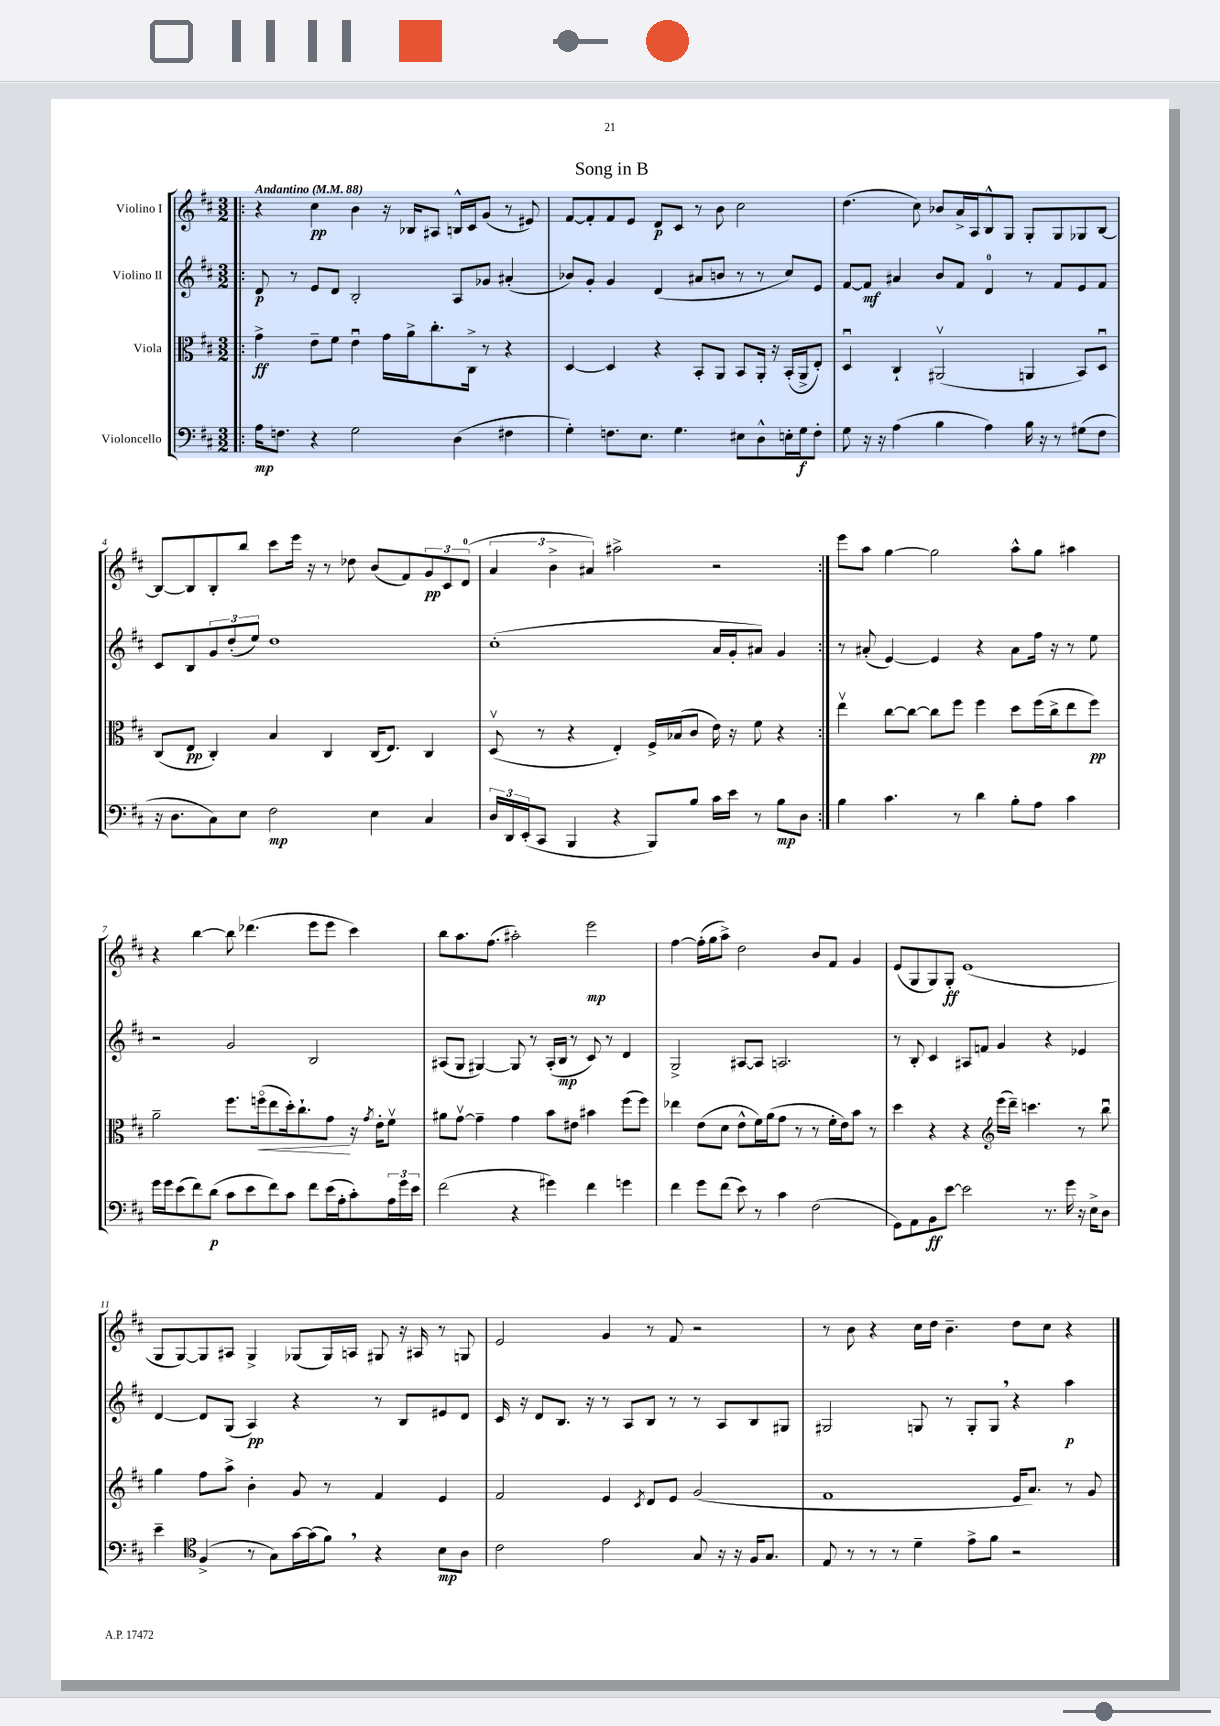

**kern	**dynam	**kern	**dynam	**kern	**dynam	**kern	**dynam
*part4	*part4	*part3	*part3	*part2	*part2	*part1	*part1
*staff4	*staff4	*staff3	*staff3	*staff2	*staff2	*staff1	*staff1
*I"Violoncello	*	*I"Viola	*	*I"Violino II	*	*I"Violino I	*
*clefF4	*	*clefC3	*	*clefG2	*	*clefG2	*
*k[f#c#]	*	*k[f#c#]	*	*k[f#c#]	*	*k[f#c#]	*
*M3/2	*	*M3/2	*	*M3/2	*	*M3/2	*
*MM88	*	*MM88	*	*MM88	*	*MM88	*
=1!|:	=1!|:	=1!|:	=1!|:	=1!|:	=1!|:	=1!|:	=1!|:
!	!	!	!	!	!	!LO:TX:a:B:t=Andantino	!
16A\KL	mp	4g^\	ff	8d/	p	4r	.
8.Fn\J	.	.	.	.	.	.	.
.	.	.	.	8r	.	.	.
4r	.	8e~\L	.	8e/L	.	4cc#\	pp
.	.	8f#\J	.	8d/J	.	.	.
2G\	.	4eu\	.	2B'/	.	4b\	.
.	.	16g\LL	.	.	.	16r	.
.	.	16a^\J	.	.	.	16B-X/KL	.
.	.	8.cc#'\	.	.	.	8A#X/J	.
(4D\	.	.	.	8A/L	.	16Bn^^/LL	.
.	.	16C#^\Jk	.	.	.	16c#/J	.
.	.	8r	.	8g-X/J	.	(8g/J	.
4F#X\	.	4r	.	(4a#X'/	.	8r	.
.	.	.	.	.	.	8e#X/)	.
=2	=2	=2	=2	=2	=2	=2	=2
4G'\)	.	[4D/	.	8b-X/L)	.	[8f#/L	.
.	.	.	.	8g'/J	.	8f#'/]	.
8.Fn\L	.	4D/]	.	4g/	.	8f#/	.
.	.	.	.	.	.	8e/J	.
8.E\J	.	.	.	.	.	.	.
.	.	4r	.	(4d/	.	8d/L	p
4.G\	.	.	.	.	.	8c#/J	.
.	.	8BB'/L	.	8a#X/L	.	8r	.
.	.	8AA/J	.	8bn/J	.	8b\	.
8E#X\L	.	8BB/L	.	8r	.	2cc#\	.
8D^^\	.	16AA'/Jk	.	8r	.	.	.
.	.	16r	.	.	.	.	.
16En'\L	.	(16BB'/LL	.	8cc#/L)	.	.	.
16G\J	f	16AA^/J	.	.	.	.	.
8F'\J	.	8E'/J)	.	8e/J	.	.	.
=3	=3	=3	=3	=3	=3	=3	=3
8G\	.	4Du/	.	[8f#/L	.	(4.dd\	.
16r	.	.	.	8f#/J]	mf	.	.
16r	.	.	.	.	.	.	.
(4A\	.	4C#`/	.	4a#X/	.	.	.
.	.	.	.	.	.	8cc#\)	.
4B\	.	(2AA#Xv/	.	8b/L	.	8b-X/L	.
.	.	.	.	8f#/J	.	16a^/L	.
.	.	.	.	.	.	16A/J	.
4A\)	.	.	.	4d/	.	8B^^/	.
.	.	.	.	.	.	8G/J	.
16B\	.	4AAn/	.	8r	.	8G'/L	.
16r	.	.	.	.	.	.	.
8r	.	.	.	8f#/L	.	8G/	.
(8G#X\L	.	8BB/L)	.	8e/	.	8G-X/	.
8F#\J	.	8Du/J	.	8f#/J	.	[8B/J	.
!!LO:LB:g=z
=4	=4	=4	=4	=4	=4	=4	=4
16r	.	(8C#/L	.	8c#/L	.	8B/L_	.
8.D\L	.	.	.	.	.	.	.
.	.	8E/J	pp	8B/	.	8B/]	.
8C#\)	.	4C#'/)	.	12g/	.	8B'/	.
.	.	.	.	(12dd'/	.	.	.
8E\J	.	.	.	.	.	8bb/J	.
.	.	.	.	12ee/J)	.	.	.
2F#\	mp	4B/	.	1dd	.	8ccc#\L	.
.	.	.	.	.	.	16eee\Jk	.
.	.	.	.	.	.	16r	.
.	.	4C#/	.	.	.	8r	.
.	.	.	.	.	.	8dd-X\	.
4E\	.	(16C#/KL	.	.	.	(8b/L	.
.	.	8.E/J)	.	.	.	.	.
.	.	.	.	.	.	8f#/)	.
4C#/	.	4C#/	.	.	.	12g/	pp
.	.	.	.	.	.	12c#/	.
.	.	.	.	.	.	(12d/J	.
=5	=5	=5	=5	=5	=5	=5	=5
24D/LL	.	(8Dv/	.	(1cc#'	.	6a/	.
24DD/	.	.	.	.	.	.	.
(24EE'/J	.	.	.	.	.	.	.
8CC#/J	.	8r	.	.	.	.	.
.	.	.	.	.	.	6b^\	.
4BBB/	.	4r	.	.	.	.	.
.	.	.	.	.	.	6a#X/)	.
4r	.	4E'/)	.	.	.	2aa#X^\	.
8BBB/L)	.	16F#^/LL	.	.	.	.	.
.	.	(16B-X/J	.	.	.	.	.
8B/J	.	8c#/J	.	.	.	.	.
16c#\LL	.	16e\)	.	16a/LL	.	2r	.
16e\JJ	.	16r	.	16g'/J	.	.	.
8r	.	8f#\	.	8a#X/J)	.	.	.
8B\L	mp	4r	.	4g/	.	.	.
8D\J	.	.	.	.	.	.	.
=6:|!	=6:|!	=6:|!	=6:|!	=6:|!	=6:|!	=6:|!	=6:|!
4B\	.	4eev\	.	8r	.	8eee\L	.
.	.	.	.	(8a#X'/	.	8aa\J	.
4.c#\	.	[8cc#\L	.	[4e/)	.	[4gg\	.
.	.	8cc#\J_	.	.	.	.	.
.	.	8cc#\L]	.	4e/]	.	2gg\]	.
8r	.	8ff#\J	.	.	.	.	.
4d\	.	4ff#\	.	4r	.	.	.
8B'\L	.	8dd\L	.	8a#\L	.	8aa^^\L	.
8A\J	.	(16ff#\L	.	16ff#\Jk	.	8gg\J	.
.	.	16cc#^\J	.	16r	.	.	.
4c#\	.	8ee\	.	8r	.	4aa#X\	.
.	.	8ff#\J)	pp	8ee\	.	.	.
!!LO:LB:g=z
=7	=7	=7	=7	=7	=7	=7	=7
16g\LL	.	2a~\	.	2r	.	4r	.
16g\J	.	.	.	.	.	.	.
(8e\	.	.	.	.	.	.	.
8f#\)	.	.	.	.	.	[4bb\	.
(8d\J	p	.	.	.	.	.	.
8c#\L	.	8.ff#\L	.	2g/	.	8bb\]	.
8e\	.	.	.	.	.	(4.ddd-X\	.
!	!	!	!LO:HP:b	!	!	!	!
.	.	(16ffn\k	<	.	.	.	.
8f#\)	.	8ee\	.	.	.	.	.
8c#\J	.	16dd'\k)	.	.	.	.	.
.	.	8.cc#`\	.	.	.	.	.
8f#\L	.	.	.	2B/	.	8eee\L	.
(16e\L	.	8g\J	.	.	.	8eee\J	.
16A'\J	.	.	.	.	.	.	.
8c#'\)	.	16r	[	.	.	4ccc#\)	.
.	.	8qg/	.	.	.	.	.
.	.	16e'\KL	.	.	.	.	.
24A\L	.	8f#v\J	.	.	.	.	.
24g\	.	.	.	.	.	.	.
24e\JJ	.	.	.	.	.	.	.
=8	=8	=8	=8	=8	=8	=8	=8
(2f#\	.	8a#X\L	.	(8A#X/L	.	8bb\L	.
.	.	[8gv\J	.	8G/J	.	8.aa\	.
.	.	4g~\]	.	[4G#X/)	.	.	.
.	.	.	.	.	.	(8.ff#\J	.
4r	.	4g\	.	8G#/]	.	2aa#X'\)	.
.	.	.	.	8r	.	.	.
4g#X\)	.	8b\L	.	(16A#'/LL	.	.	.
.	.	.	.	16B/JJ	mp	.	.
.	.	8e#X\J	.	8r	.	.	.
4f#\	.	4b#X\	.	8c#/)	.	2eee\	mp
.	.	.	.	8r	.	.	.
4gn\	.	(8ff#\L	.	4d/	.	.	.
.	.	8ff#\J)	.	.	.	.	.
=9	=9	=9	=9	=9	=9	=9	=9
4f#\	.	4ee-X\	.	2G^/	.	[4ff#\	.
8g\L	.	(8e\L	.	.	.	(16ff#'\LL]	.
.	.	.	.	.	.	16gg\J	.
(8f#\J	.	8d\J	.	.	.	8aa^\J)	.
8e\)	.	8e^^\L	.	[8A#X/L	.	2dd\	.
8r	.	16f#\L)	.	8A#/J]	.	.	.
.	.	(16a\J	.	.	.	.	.
4c#\	.	8g\J	.	2.An/	.	.	.
.	.	8r	.	.	.	.	.
(2F#\	.	8r	.	.	.	8b/L	.
.	.	16f#'\LL	.	.	.	8f#/J	.
.	.	16e\J)	.	.	.	.	.
.	.	8b\J	.	.	.	4g/	.
.	.	8r	.	.	.	.	.
=10	=10	=10	=10	=10	=10	=10	=10
8GG\L)	.	4dd\	.	8r	.	(8e/L	.
8AA\	.	.	.	8B'/	.	8G/	.
8BB\	ff	4r	.	4c#/	.	8G/)	.
[8e\J	.	.	.	.	.	8G'/J	ff
2e\]	.	4r	.	8A#X/L	.	(1e	.
.	.	.	.	8fn/J	.	.	.
*	*	*clefG2	*	*	*	*	*
.	.	(16eee\LL	.	4g/	.	.	.
.	.	16ddd~\JJ)	.	.	.	.	.
.	.	4.cccn\	.	.	.	.	.
8.r	.	.	.	4r	.	.	.
16g\	.	.	.	.	.	.	.
16r	.	8r	.	4e-X/	.	.	.
16E^\KL	.	.	.	.	.	.	.
8D\J	.	8bbu\	.	.	.	.	.
!!LO:LB:g=z
=11	=11	=11	=11	=11	=11	=11	=11
4e~\	.	4gg\	.	[4d/	.	8G/L	.
.	.	.	.	.	.	[8G/)	.
*clefC4	*	*	*	*	*	*	*
(4F#^/	.	8ff#\L	.	8d/L]	.	8G/]	.
.	.	8aa^\J	.	(8G/J	.	8A#X/J	.
8r	.	4b'\	.	4A/)	pp	4G^/	.
8G\L)	.	.	.	.	.	.	.
[16g\L	.	8g/	.	4r	.	(8G-X/L	.
(16g\J]	.	.	.	.	.	.	.
8f#,\J)	.	8r	.	.	.	16G-/L)	.
.	.	.	.	.	.	16An/JJ	.
4r	.	4f#/	.	8r	.	8G#X/	.
.	.	.	.	8B/L	.	16r	.
.	.	.	.	.	.	16A#X/	.
8B\L	mp	4e/	.	8e#X/	.	8r	.
8A\J	.	.	.	8d/J	.	8Gn/	.
=12	=12	=12	=12	=12	=12	=12	=12
2c#\	.	2f#/	.	16c#/	.	2e/	.
.	.	.	.	16r	.	.	.
.	.	.	.	8d/L	.	.	.
.	.	.	.	8.B/J	.	.	.
.	.	.	.	16r	.	.	.
2e\	.	4e/	.	8r	.	4g/	.
.	.	.	.	8A/L	.	.	.
.	.	8qc#/	.	.	.	.	.
.	.	8d/L	.	8B/J	.	8r	.
.	.	8e/J	.	8r	.	8f#/	.
8G/	.	(2g/	.	8r	.	2r	.
16r	.	.	.	8A/L	.	.	.
16r	.	.	.	.	.	.	.
16F#/KL	.	.	.	8B/	.	.	.
8.G/J	.	.	.	.	.	.	.
.	.	.	.	8G#X/J	.	.	.
=13	=13	=13	=13	=13	=13	=13	=13
8E/	.	1f#	.	2G#X/	.	8r	.
8r	.	.	.	.	.	8b\	.
8r	.	.	.	.	.	4r	.
8r	.	.	.	.	.	.	.
4d~\	.	.	.	8Gn/	.	16cc#\LL	.
.	.	.	.	.	.	16dd\JJ	.
.	.	.	.	8r	.	4.b~\	.
8e^\L	.	.	.	8G'/L	.	.	.
8f#\J	.	.	.	8G,/J	.	.	.
2r	.	16e/KL	.	4r	.	8dd\L	.
.	.	8.a/J)	.	.	.	.	.
.	.	.	.	.	.	8cc#\J	.
.	.	8r	.	4aa\	p	4r	.
.	.	8g/	.	.	.	.	.
==	==	==	==	==	==	==	==
*-	*-	*-	*-	*-	*-	*-	*-
